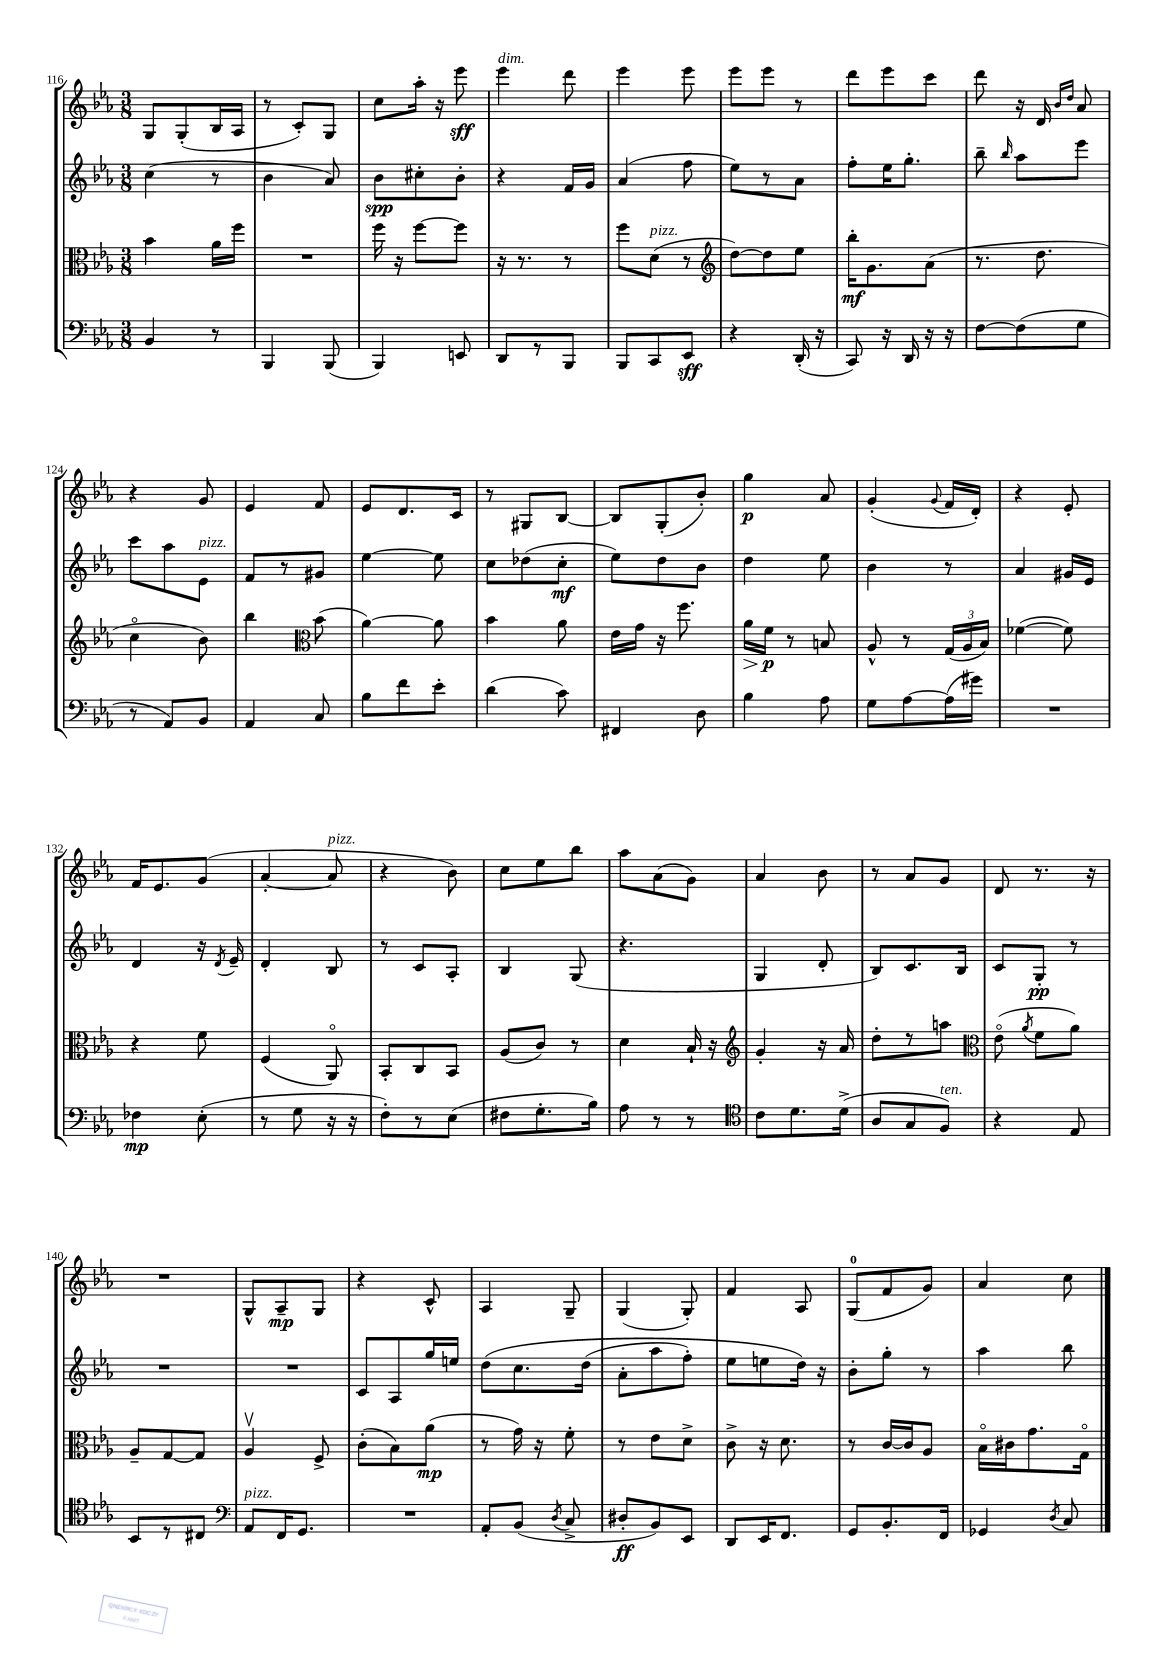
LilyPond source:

<<
\new StaffGroup <<
\new Staff = "s0" {
    \clef treble \key ees \major \numericTimeSignature \time 3/8
    \autoBeamOff g8[ g8-.( bes16 aes16] |
    r8 c'8[-.) g8] |
    c''8[ aes''16]-. r16 ees'''8\sff |
    ees'''4^\markup { \italic "dim." } d'''8 |
    ees'''4 ees'''8 |
    ees'''8[ ees'''8] r8 |
    d'''8[ ees'''8 c'''8] |
    d'''8 r16 d'16 \grace { bes'16[ d''16] } aes'8 |
    r4 g'8 |
    ees'4 f'8 |
    ees'8[ d'8. c'16] |
    r8 gis8[ bes8]~ |
    bes8[ g8-.( bes'8]-.) |
    g''4\p aes'8 |
    g'4-.( \appoggiatura { g'8 } f'16[ d'16]-.) |
    r4 ees'8-. |
    f'16[ ees'8. g'8]( |
    aes'4~-. aes'8^\markup { \italic "pizz." } |
    r4 bes'8) |
    c''8[ ees''8 bes''8] |
    aes''8[ aes'8( g'8]) |
    aes'4 bes'8 |
    r8 aes'8[ g'8] |
    d'8 r8. r16 |
    R4. |
    g8[-^ aes8--\mp g8] |
    r4 c'8-^ |
    aes4 g8-- |
    g4( g8-.) |
    f'4 aes8 |
    g8[-0( f'8 g'8]) |
    aes'4 c''8 \bar "|." |
}
\new Staff = "s1" {
    \clef treble \key ees \major \numericTimeSignature \time 3/8
    \autoBeamOff c''4( r8 |
    bes'4 aes'8) |
    bes'8[\spp cis''8-. bes'8]-. |
    r4 f'16[ g'16] |
    aes'4( f''8 |
    ees''8[) r8 aes'8] |
    f''8[-. ees''16 g''8.]-. |
    bes''8-- \grace { bes''16 } aes''8[ ees'''8] |
    c'''8[ aes''8 ees'8]^\markup { \italic "pizz." } |
    f'8[ r8 gis'8] |
    ees''4~ ees''8 |
    c''8[ des''8( c''8]-.\mf |
    ees''8[) d''8 bes'8] |
    d''4 ees''8 |
    bes'4 r8 |
    aes'4 gis'16[ ees'16] |
    d'4 r16 \acciaccatura { d'8 } ees'16-- |
    d'4-. bes8 |
    r8 c'8[ aes8]-. |
    bes4 g8( |
    r4. |
    g4 d'8-. |
    bes8[) c'8. bes16] |
    c'8[ g8]-.\pp r8 |
    R4. |
    R4. |
    c'8[ aes8 g''16 e''16] |
    d''8[\( c''8. d''16]( |
    aes'8[-. aes''8 f''8]-.) |
    ees''8[ e''8 d''16]\) r16 |
    bes'8[-. g''8]-. r8 |
    aes''4 bes''8 \bar "|." |
}
\new Staff = "s2" {
    \clef alto \key ees \major \numericTimeSignature \time 3/8
    \autoBeamOff bes'4 aes'16[ f''16] |
    R4. |
    f''16 r16 f''8[~ f''8] |
    r16 r8. r8 |
    f''8[ d'8]^\markup { \italic "pizz." }( r8 |
    \clef treble d''8[~) d''8 ees''8] |
    bes''16[-.\mf g'8. aes'8]( |
    r8. d''8. |
    c''4\flageolet bes'8) |
    bes''4 \clef alto bes'8( |
    aes'4~) aes'8 |
    bes'4 aes'8 |
    ees'16[ g'16] r16 f''8. |
    aes'16[\> f'16]\p\! r8 b8 |
    aes8-^ r8 \tuplet 3/2 { g16[( aes16 bes16]) } |
    fes'4~( fes'8) |
    r4 f'8 |
    f4( aes,8\flageolet) |
    bes,8[-. c8 bes,8] |
    aes8[( c'8]) r8 |
    d'4 bes16-! r16 |
    \clef treble g'4-. r16 aes'16 |
    d''8[-. r8 a''8] |
    \clef alto ees'8\flageolet( \acciaccatura { aes'8 } f'8[ aes'8]) |
    aes8[-- g8~ g8] |
    aes4\upbow f8-> |
    c'8[-.( bes8) aes'8]\mp( |
    r8 g'16) r16 f'8-. |
    r8 ees'8[ d'8]-> |
    c'8-> r16 d'8. |
    r8 c'16[~ c'16 aes8] |
    bes16[\flageolet cis'16 g'8. g16]\flageolet \bar "|." |
}
\new Staff = "s3" {
    \clef bass \key ees \major \numericTimeSignature \time 3/8
    \autoBeamOff bes,4 r8 |
    bes,,4 bes,,8( |
    bes,,4) e,8 |
    d,8[ r8 bes,,8] |
    bes,,8[ c,8 ees,8]\sff |
    r4 d,16-.( r16 |
    c,8) r16 d,16 r16 r16 |
    f8[~ f8( g8] |
    r8 aes,8[) bes,8] |
    aes,4 c8 |
    bes8[ f'8 ees'8]-. |
    d'4( c'8) |
    fis,4 d8 |
    bes4 aes8 |
    g8[ aes8~ aes16( gis'16]) |
    R4. |
    fes4\mp ees8-.( |
    r8 g8 r16 r16 |
    f8[-.) r8 ees8]( |
    fis8[ g8.-. bes16]) |
    aes8 r8 r8 |
    \clef tenor c'8[ d'8. d'16]->( |
    aes8[ g8 f8]^\markup { \italic "ten." }) |
    r4 ees8 |
    bes,8[ r8 cis8] |
    \clef bass aes,8[^\markup { \italic "pizz." } f,16 g,8.] |
    R4. |
    aes,8[-. bes,8]( \acciaccatura { d8 } c8-> |
    dis8[-.\ff bes,8) ees,8] |
    d,8[ ees,16 f,8.] |
    g,8[ bes,8.-. f,16] |
    ges,4 \acciaccatura { d8 } c8 \bar "|." |
}
>>
>>
\layout { \context { \Score currentBarNumber = #116 } }
